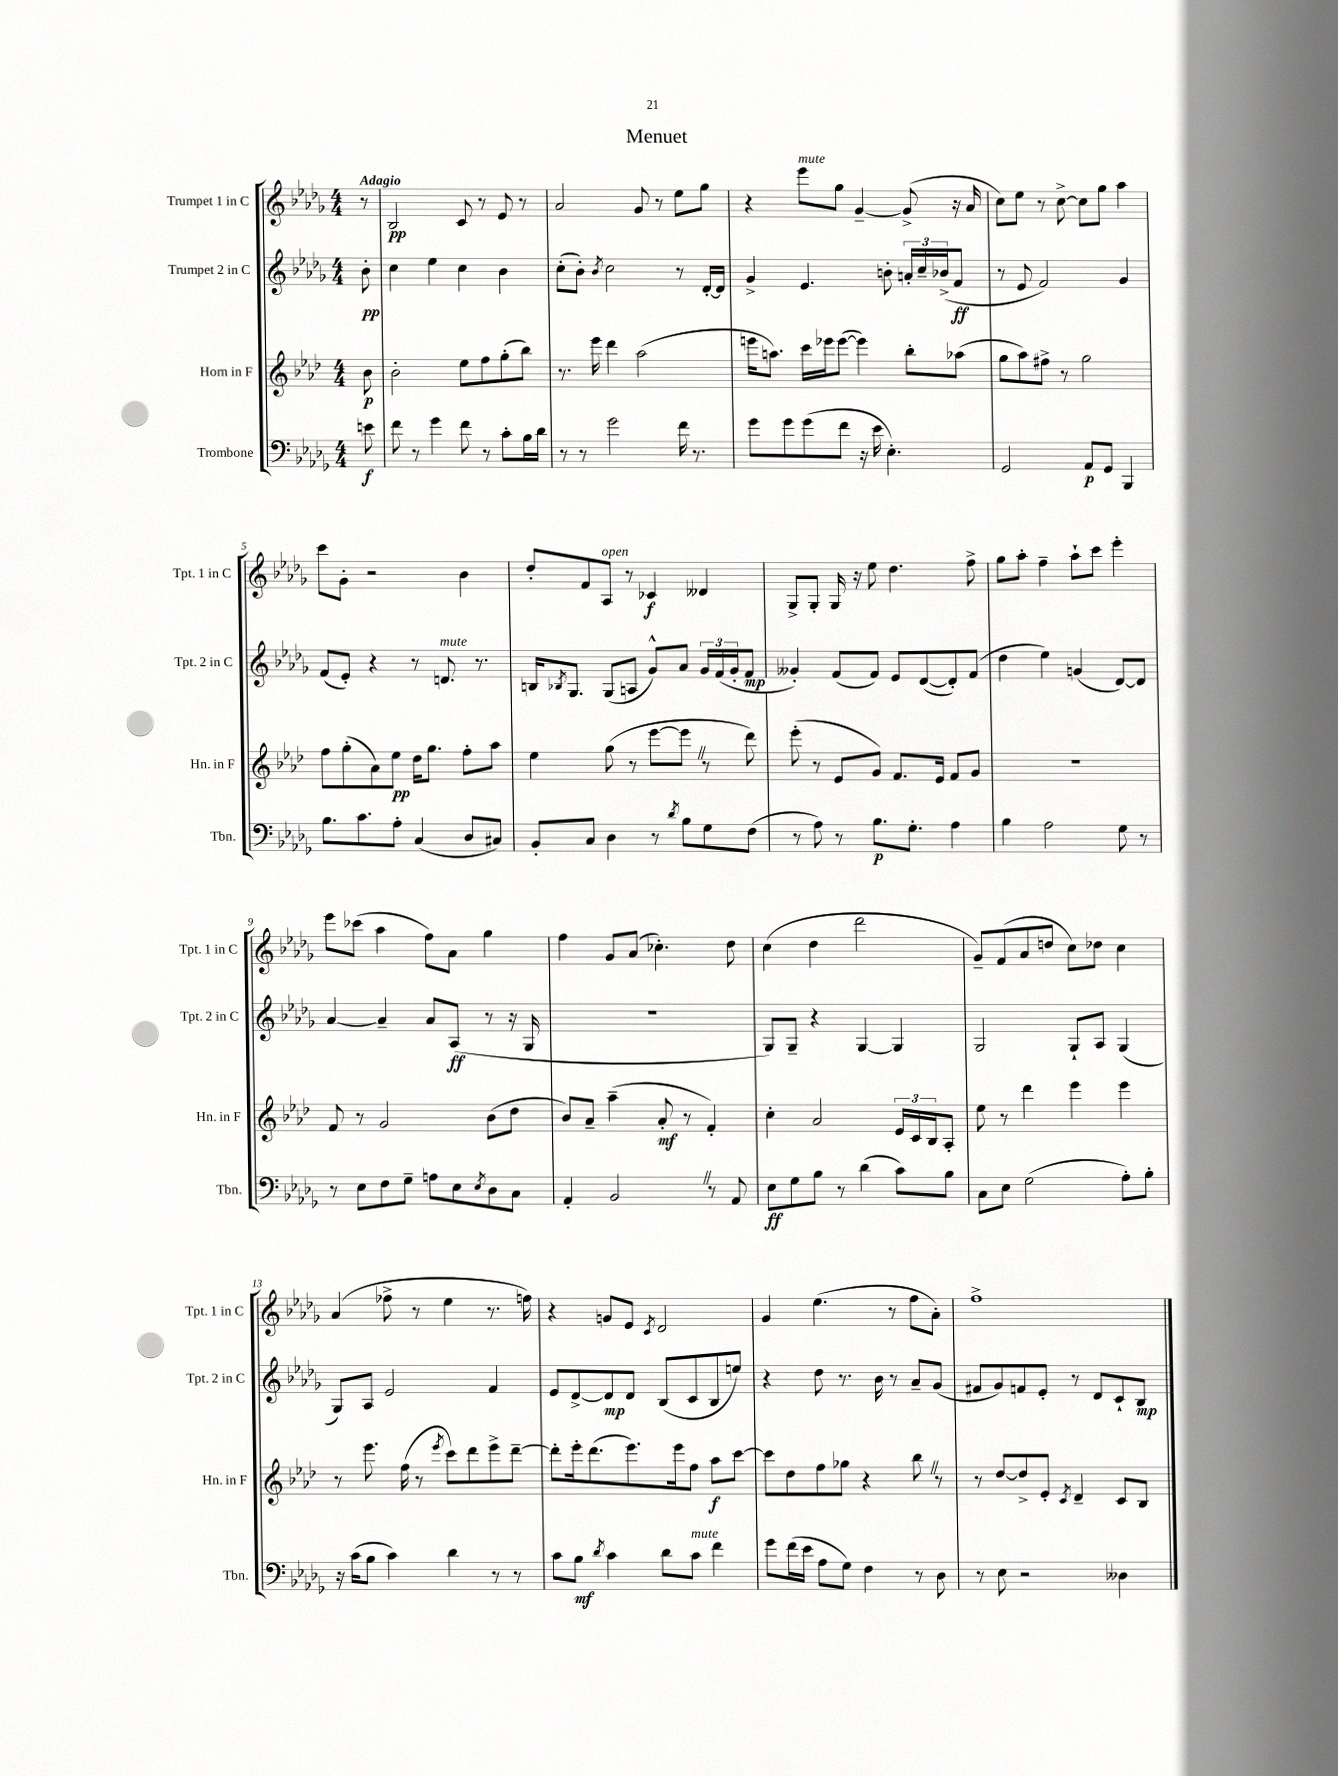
\header { title = "Menuet" }
<<
\new StaffGroup <<
\new Staff = "s0" \with { instrumentName = "Trumpet 1 in C" shortInstrumentName = "Tpt. 1 in C" } {
    \clef treble \key des \major \numericTimeSignature \time 4/4 \partial 8 \tempo "Adagio"
    r8 |
    bes2\pp c'8 r8 ees'8 r8 |
    aes'2 ges'8 r8 ees''8 ges''8 |
    r4 ees'''8^\markup { \italic "mute" } ges''8 ges'4~-- ges'8->( r16 aes'16 |
    c''8) ees''8 r8 c''8~-> c''8 ges''8 aes''4 |
    c'''8 ges'8-. r2 bes'4 |
    des''8-. f'8 aes8^\markup { \italic "open" } r8 ces'4\f deses'4 |
    ges8-> ges8-. ges16 r16 ees''8 des''4. f''8-> |
    ges''8 aes''8-. f''4-- aes''8-! c'''8 ees'''4-. |
    ees'''8 ces'''8( aes''4 f''8) aes'8 ges''4 |
    f''4 ges'8 aes'8( ces''4.-.) des''8 |
    c''4( des''4 des'''2 |
    ges'8--) f'8( aes'8 d''8 c''8) des''8 c''4 |
    aes'4( fes''8-> r8 ees''4 r8. f''16) |
    r4 g'8 ees'8 \acciaccatura { c'8 } des'2 |
    ges'4 ees''4.( r8 f''8 aes'8-.) |
    f''1-> \bar "|." |
}
\new Staff = "s1" \with { instrumentName = "Trumpet 2 in C" shortInstrumentName = "Tpt. 2 in C" } {
    \clef treble \key des \major \numericTimeSignature \time 4/4 \partial 8
    bes'8-.\pp |
    c''4 ees''4 c''4 bes'4 |
    c''8-.( bes'8-.) \acciaccatura { bes'8 } c''2 r8 des'16~-. des'16 |
    ges'4-> ees'4. b'8-. \tuplet 3/2 { a'16-. c''16-- bes'16->( } f'8\ff |
    r8 ees'8 f'2) ges'4 |
    f'8( ees'8-.) r4 r8 d'8.^\markup { \italic "mute" } r8. |
    b16 \acciaccatura { bes8 } ges8. ges8( a8 ges'8-^) aes'8 \tuplet 3/2 { ges'16 f'16( ges'16-. } f'8\mp |
    geses'4-.) f'8( f'8) ees'8 des'8~( des'8-.) f'8( |
    des''4 ees''4) g'4( des'8~) des'8 |
    aes'4~ aes'4-- aes'8 aes8\ff( r8 r16 ges16 |
    R1 |
    ges8) ges8-- r4 ges4~ ges4 |
    ges2 ges8-! aes8 ges4( |
    ges8) aes8 ees'2 f'4 |
    ees'8 des'8~-> des'8\mp des'8 bes8( c'8 bes8 e''8) |
    r4 des''8 r8. bes'16 r8 aes'8-- ges'8( |
    fis'8 ges'8) f'8 ees'8-. r8 des'8 c'8-! bes8\mp \bar "|." |
}
\new Staff = "s2" \with { instrumentName = "Horn in F" shortInstrumentName = "Hn. in F" } {
    \clef treble \key aes \major \numericTimeSignature \time 4/4 \partial 8
    bes'8\p |
    bes'2-. ees''8 f''8 g''8-.( bes''8) |
    r8. ees'''16 des'''4 aes''2( |
    e'''16 a''8.) c'''16 ees'''16 ees'''8~( ees'''4) bes''8-. aes''8( |
    g''8 aes''8) fis''8-> r8 g''2 |
    f''8 g''8-.( aes'8) ees''8\pp des''16 g''8. f''8-. aes''8 |
    ees''4 g''8( r8 ees'''8~ ees'''8 \once \override BreathingSign.text = \markup { \musicglyph "scripts.caesura.straight" } \breathe r8 des'''8) |
    ees'''8-.( r8 ees'8 g'8) f'8. ees'16 f'8 g'8 |
    r1 |
    f'8 r8 g'2 bes'8( des''8 |
    bes'8) aes'8-- aes''4--( aes'8-.\mf r8 f'4-.) |
    c''4-. aes'2 \tuplet 3/2 { ees'16 c'16 bes16 } aes8-. |
    ees''8 r8 des'''4 ees'''4 ees'''4 |
    r8 ees'''8. f''16( r8 \acciaccatura { ees'''8 } c'''8) des'''8 ees'''8-> des'''8~-- |
    des'''8-. ees'''16-. des'''8.( ees'''8.) ees'''16 f''8 aes''8\f c'''8~ |
    c'''8 des''8 f''8 ges''8 r4 bes''8 \once \override BreathingSign.text = \markup { \musicglyph "scripts.caesura.straight" } \breathe r8 |
    r8 des''8~ des''8-> ees'8-. \acciaccatura { c'8 } des'4-- c'8 bes8 \bar "|." |
}
\new Staff = "s3" \with { instrumentName = "Trombone" shortInstrumentName = "Tbn." } {
    \clef bass \key des \major \numericTimeSignature \time 4/4 \partial 8
    e'8\f |
    f'8 r8 ges'4 f'8 r8 c'8-. bes16 des'16 |
    r8 r8 ges'2 f'16 r8. |
    ges'8 ges'8 ges'8( f'8 r16 ees'16 ees4.-.) |
    ges,2 aes,8\p ges,8 bes,,4 |
    bes8. c'8. aes8-. c4( des8 cis8) |
    bes,8-. c8 des4 r8 \acciaccatura { des'8 } bes8 ges8 f8( |
    r8 aes8) r8 bes8.\p ges8.-. aes4 |
    bes4 aes2 ges8 r8 |
    r8 ees8 f8 ges8-- a8 ees8 \acciaccatura { ees8 } des8 c8 |
    aes,4-. bes,2 \once \override BreathingSign.text = \markup { \musicglyph "scripts.caesura.straight" } \breathe r8 aes,8 |
    ees8\ff ges8 bes8 r8 des'4( c'8) bes8 |
    c8 ees8 ges2( aes8-.) bes8-. |
    r16 c'16( bes8 c'4) des'4 r8 r8 |
    c'8 bes8\mf \acciaccatura { des'8 } c'4 des'8 c'8^\markup { \italic "mute" } f'4 |
    ges'8 f'16( ees'16 aes8 ges8) f4 r8 des8 |
    r8 ees8 r2 deses4 \bar "|." |
}
>>
>>
